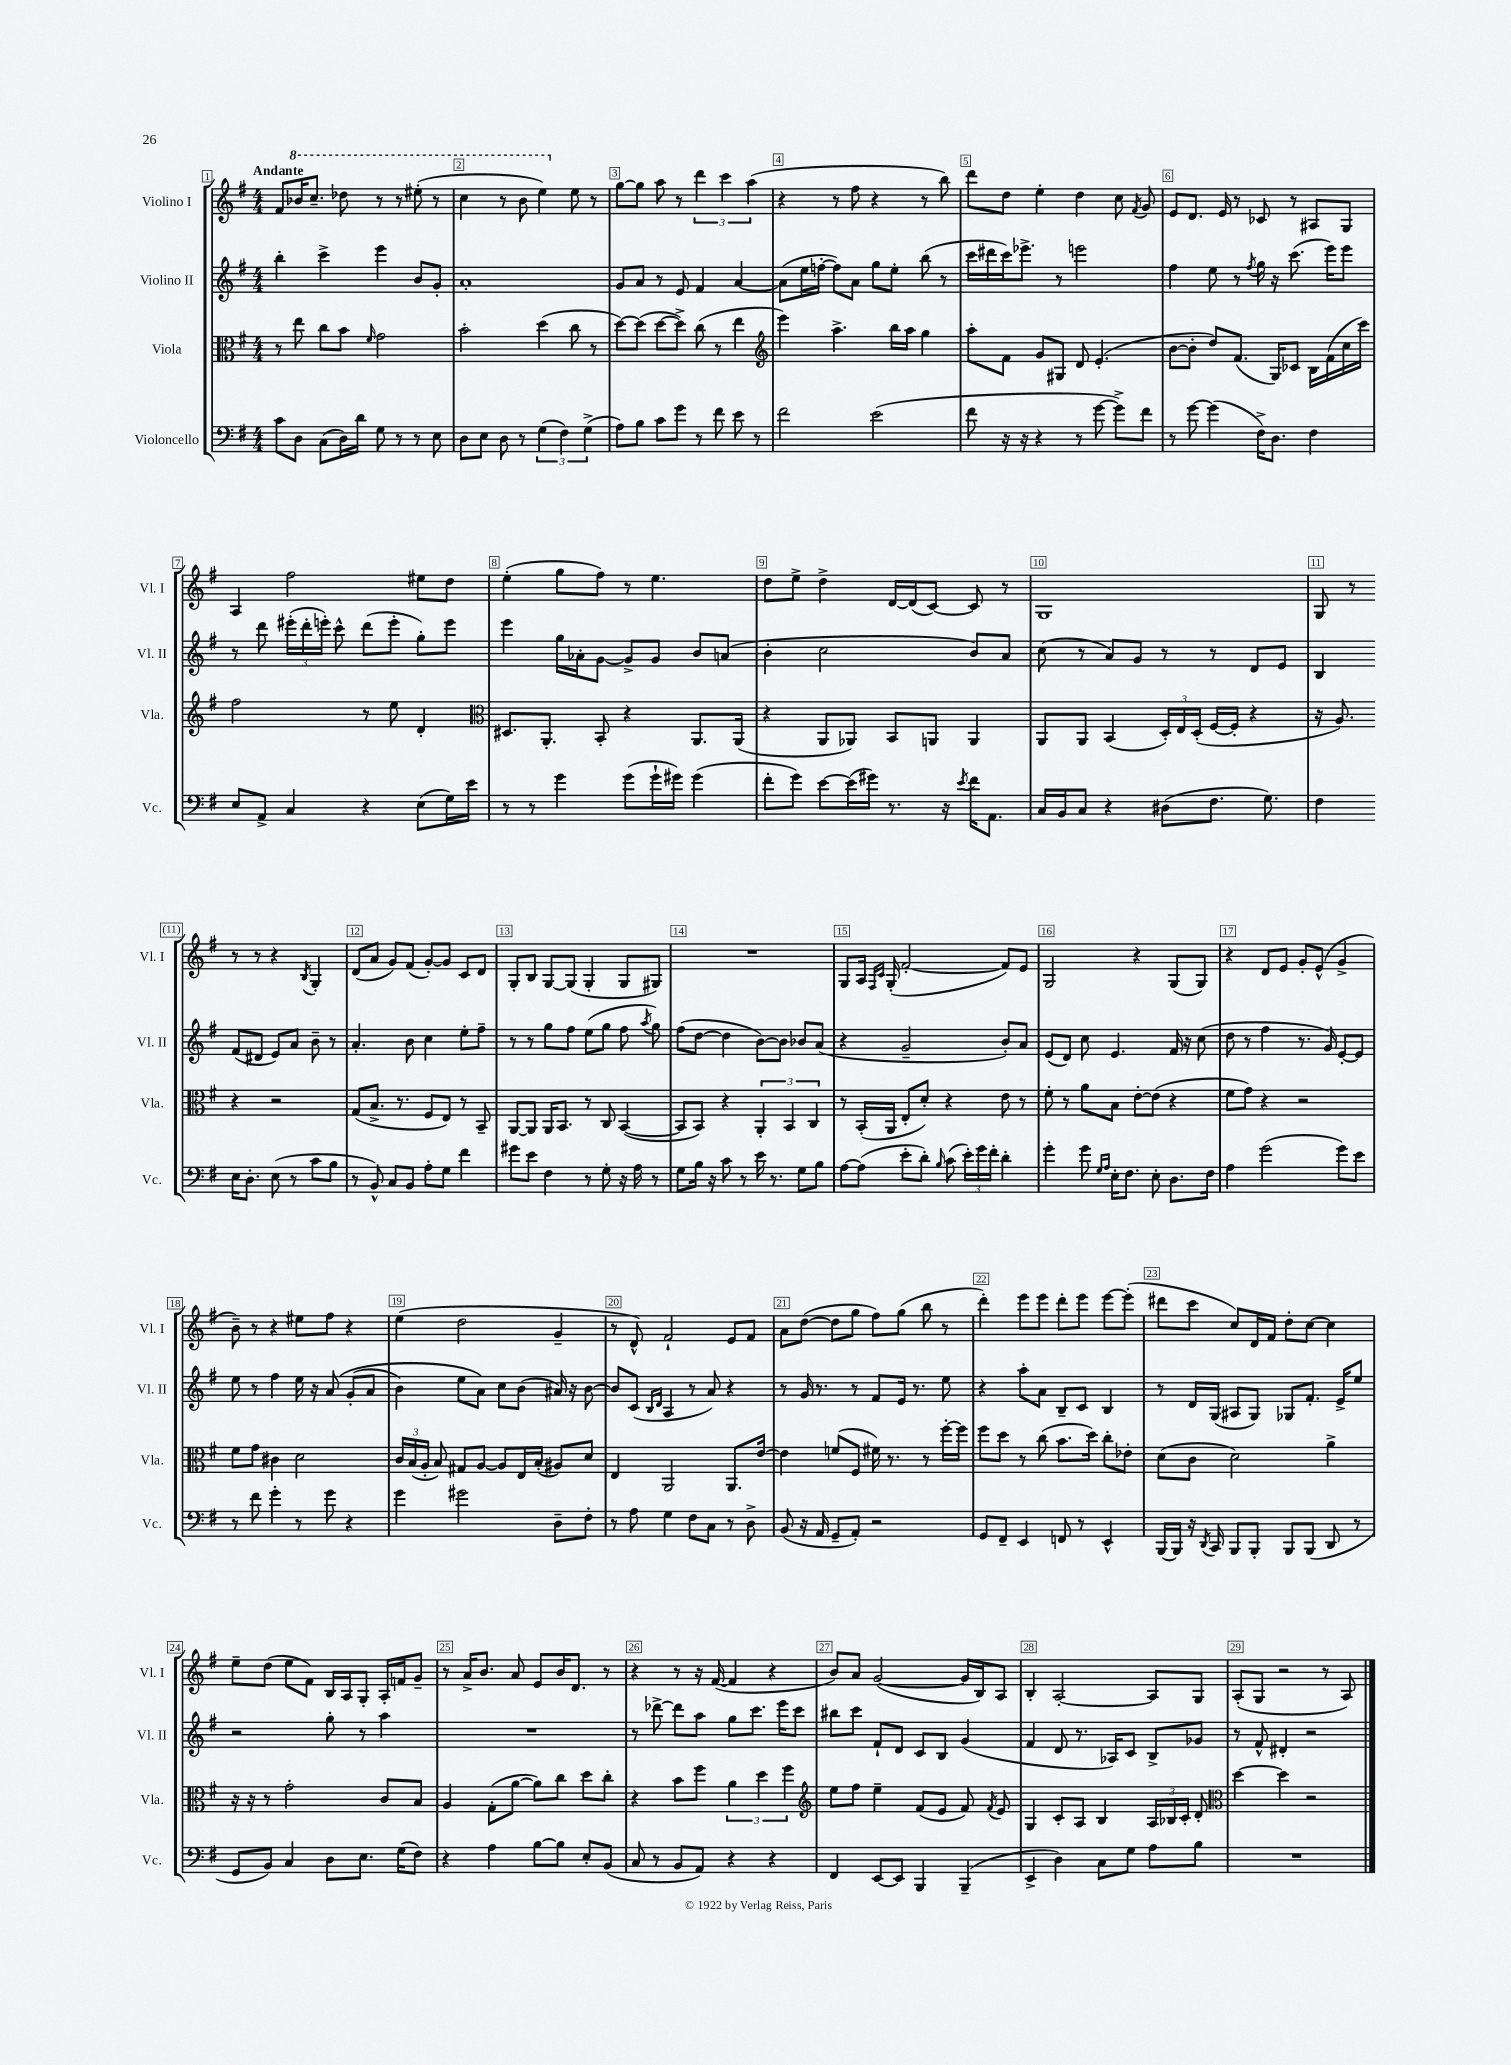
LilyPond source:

<<
\new StaffGroup <<
\new Staff = "s0" \with { instrumentName = "Violino I" shortInstrumentName = "Vl. I" } {
    \clef treble \key g \major \numericTimeSignature \time 4/4 \tempo "Andante"
    \autoBeamOff fis'8[ \ottava #1 bes''16 c'''8.]-- des'''8 r8 r8 eis'''8-.( r8 |
    c'''4 r8 b''8 e'''4) \ottava #0 e''8 r8 |
    g''8[~ g''8] a''8 r8 \tuplet 3/2 { d'''4 c'''4 a''4( } |
    r4 r8 fis''8 r4 r8 b''8) |
    d'''8[ d''8] e''4-. d''4 c''8 \acciaccatura { fis'8 } g'8 |
    e'8[ d'8.] e'16 r8 ces'8 r8 ais8[ g8] |
    a4 fis''2 eis''8[ d''8] |
    e''4-.( g''8[ fis''8]) r8 e''4. |
    d''8[ e''8]-> d''4-> d'16[~ d'16( c'8]~) c'8 r8 |
    g1 |
    g8 r8 r8 r8 r4 \acciaccatura { b8 } g4-. |
    d'8[( a'8] g'8[) fis'8]( g'8[~-.) g'8] c'8[ d'8] |
    g8[-. b8] g8[~ g8]( g4-. g8[ gis8]) |
    R1 |
    g8[ a16] \grace { fis16[ c'16] } g16-.( fis'2~-. fis'8[) e'8] |
    g2 r4 g8[( g8]) |
    r4 d'8[ e'8] g'8[-. e'8]-^( g'4-> |
    b'8--) r8 r4 eis''8[ fis''8] r4 |
    e''4( d''2 g'4-- |
    r8 d'8-^) fis'2-! e'8[ fis'8] |
    a'8[ d''8]~( d''8[ g''8] fis''8[) g''8]( b''8 r8 |
    d'''4-.) e'''8[ e'''8] d'''8[-. e'''8] e'''8[~ e'''8]-.( |
    dis'''8[ c'''8] c''8[) d'16 fis'16] d''8[-. c''8]~ c''4 |
    e''8[-- d''8]( e''8[ fis'8]) b16[ a16 g8]-. a16[-. f'16 g'8]-- |
    r8 a'16[-> b'8.] a'8 e'8[ b'16 d'8.] r8 |
    r4 r8 r16 fis'16~( fis'4 r4 |
    b'8[) a'8] g'2~( g'16[ b16) a8] |
    b4-. a2~-. a8[ g8] |
    a8[-.( g8] r2 r8 a8) \bar "|." |
}
\new Staff = "s1" \with { instrumentName = "Violino II" shortInstrumentName = "Vl. II" } {
    \clef treble \key g \major \numericTimeSignature \time 4/4
    \autoBeamOff b''4-. c'''4-> e'''4 b'8[ g'8]-. |
    a'1-. |
    g'8[ a'8] r8 e'8 fis'4 a'4~ |
    a'8[( e''16 f''16]~-. f''8[) a'8] g''8[ e''8]-. b''8( r8 |
    c'''16[ dis'''16 c'''16) ees'''8.]-> r8 e'''2 |
    fis''4 e''8 r8 \acciaccatura { fis''8 } g''16 r16 c'''8.( e'''16[) e'''8] |
    r8 d'''8 \tuplet 3/2 { eis'''16[-.( d'''16-. e'''16]-.) } c'''8-^ d'''8[( e'''8]-. g''8[-.) e'''8] |
    e'''4 g''16[ aes'16-. g'8]~ g'8[-> g'8] b'8[ a'8]( |
    b'4-. c''2 b'8[) a'8] |
    c''8( r8 a'8[) g'8] r8 r8 d'8[ e'8] |
    b4 fis'8[( dis'8] e'8[) a'8] b'8-- r8 |
    a'4.-. b'8 c''4 e''8[-. fis''8]-- |
    r8 r8 g''8[ fis''8] e''8[( g''8] fis''8 \acciaccatura { a''8 } g''8) |
    fis''8[( d''8]~ d''4 b'8[~) b'8] bes'8[ a'8]( |
    r4 g'2-- b'8[-.) a'8] |
    e'8[( d'8]) c''8 e'4. fis'16 r16 c''8( |
    d''8 r8 fis''4 r8. g'16) e'8[~-. e'8] |
    e''8 r8 fis''4 e''16 r16 a'8\( g'8[-.( a'8] |
    b'4) e''8[ a'8]\) c''8[ b'8]( ais'16) r16 b'8~ |
    b'8[ c'8]( \grace { b16[ d'16] } a4 r8 a'8) r4 |
    r8 g'16 r8. r8 fis'8[ e'16] r8. e''8 |
    r4 a''8[-. a'8] b8[-- c'8] b4 |
    r8 d'16[ g16]( ais8[ g8]) ges8[ fis'8.]-. e'16[-> e''8] |
    r2 g''8-. r8 a''4 |
    R1 |
    r8 des'''8~-> des'''8[ a''8] g''8[ c'''8.] e'''16[ c'''8] |
    bis''8[ c'''8] fis'8[-! d'8] c'8[ b8] g'4( |
    fis'4 d'8 r8. aes16[) c'8] b8[-> ges'8] |
    r8 fis'8-^ dis'4-. r2 \bar "|." |
}
\new Staff = "s2" \with { instrumentName = "Viola" shortInstrumentName = "Vla." } {
    \clef alto \key g \major \numericTimeSignature \time 4/4
    \autoBeamOff r8 e''8 c''8[ b'8] \grace { fis'16 } g'2 |
    b'2-. d''4( c''8 r8 |
    d''8[~) d''8]( d''8[~ d''8]->) c''8( r8 e''4 |
    \clef treble e'''4) a''4.-> b''16[ a''16] g''4 |
    a''8[-. fis'8] g'8[ gis8] d'8 e'4.-.( |
    b'8[~ b'8]-. d''8[) fis'8.]( g16[) ces'8] b16[ fis'16( c''16 c'''16]) |
    fis''2 r8 e''8 d'4-. |
    \clef alto dis8.[ a,8.]-. b,8-. r4 a,8.[ a,16]( |
    r4 a,8[ aes,8]) b,8[ a,8] a,4 |
    a,8[ a,8] b,4( \tuplet 3/2 { d16[-.) e16 d16]-.( } fis16[~ fis16]-. r4 |
    r16 a8.) r4 r2 |
    g8[( b8.]-> r8. fis8[ e8]) r8 b,8-- |
    a,8[~ a,8] a,16[ b,8.] r8 c8 b,4~( |
    b,8[ b,8]) r4 \tuplet 3/2 { a,4-. b,4 c4 } |
    r8 b,16[-.( a,16] e8[-. d'8]-.) r4 e'8 r8 |
    fis'8-. r8 a'8[ b8] e'8[~-. e'8]( r4 |
    fis'8[ g'8]) r4 r2 |
    fis'8[ g'8] cis'4 d'2 |
    \tuplet 3/2 { c'16[ b16( a16]-. } b8) gis8[ a8]~ a8[ e16 b16]-.( ais8[) d'8] |
    e4 a,2 a,8.[ e'16]~ |
    e'4 f'8[( fis8] fis'16) r8. r8 fis''16[~-. fis''16] |
    fis''8[ d''8] r8 c''8( b'8.[ d''16]) c''8[-. ees'8]-. |
    d'8[( c'8] d'2) a'4-> |
    r16 r16 r8 g'2-. c'8[ b8] |
    a4 g8[-.( a'8]~ a'8[) c''8] d''8[ c''8]-. |
    r4 b'8[ fis''8] \tuplet 3/2 { a'4 d''4 fis''4 } |
    \clef treble e''8[ fis''8] e''4-- fis'8[( e'8] fis'8) \acciaccatura { fis'8 } e'8 |
    g4 c'8[-. a8] b4 \tuplet 3/2 { a16[ bes16 c'16]-. } d'8-. |
    \clef alto d''4~ d''4 r2 \bar "|." |
}
\new Staff = "s3" \with { instrumentName = "Violoncello" shortInstrumentName = "Vc." } {
    \clef bass \key g \major \numericTimeSignature \time 4/4
    \autoBeamOff c'8[ d8] c8[( d16) d'16] g8 r8 r8 e8 |
    d8[ e8] d8 r8 \tuplet 3/2 { g4( fis4) g4->( } |
    a8[) b8] c'8[ g'8] r8 fis'8 e'8 r8 |
    fis'2 e'2( |
    fis'8 r16 r16 r4 r8 g'8~ g'8[->) fis'8] |
    r8 g'8~ g'4( fis16[->) d8.] fis4 |
    e8[ a,8]-> c4 r4 e8[( g16) e'16] |
    r8 r8 g'4 g'8[( g'16-! gis'16]) gis'4( |
    fis'8[-. g'8]) e'8[~ e'16( gis'16]) r8. r16 \acciaccatura { e'8 } fis'16[ a,8.] |
    c16[ b,16 c8] r4 dis8[( fis8.] g8.) |
    fis4 e16[ d8.]-. e8( r8 c'8[ b8] |
    r8 b,8-^) c8[ b,8] a8[-. g8] fis'4 |
    gis'8[ e'8] fis4 r8 g8-. r16 a16 r8 |
    g8[ b16] r16 c'8 r8 e'16 r8. g8[ b8] |
    a8[~ a8]( e'8[-. d'8]-.) \grace { b16 } c'8( \tuplet 3/2 { e'16[-.) g'16 fis'16]-. } d'4-. |
    g'4-. g'8 \grace { g16[ a16] } e16[-. fis8.] e8-. d8.[ fis16] |
    a4 g'2( g'8[) e'8] |
    r8 fis'8 g'4-. r8 g'8 r4 |
    g'4 gis'2 d8[-- fis8]-. |
    r8 a8 g4 fis8[ c8] r8 d8-> |
    b,8( r16 a,16 g,8[-- a,8]-.) r2 |
    g,8[ fis,8]-- e,4 f,8 r8 e,4-^ |
    b,,16[~ b,,16] r16 \acciaccatura { d,8 } c,16 b,,8[ b,,8]-. b,,8[ b,,8]( d,8 r8 |
    g,8[ b,8]) c4 d8[ e8.] g16[( fis8]) |
    r4 a4 b8[~ b8] e8[-. b,8]( |
    c8 r8 b,8[ a,8]) r4 r4 |
    fis,4 e,8[~ e,8] b,,4 b,,4--( |
    e,4-> d4) c8[ g8] a8[ b8] |
    R1 \bar "|." |
}
>>
>>
\layout { \context { \Score \override BarNumber.break-visibility = ##(#f #t #t) barNumberVisibility = #all-bar-numbers-visible \override BarNumber.stencil = #(make-stencil-boxer 0.1 0.3 ly:text-interface::print) } }
